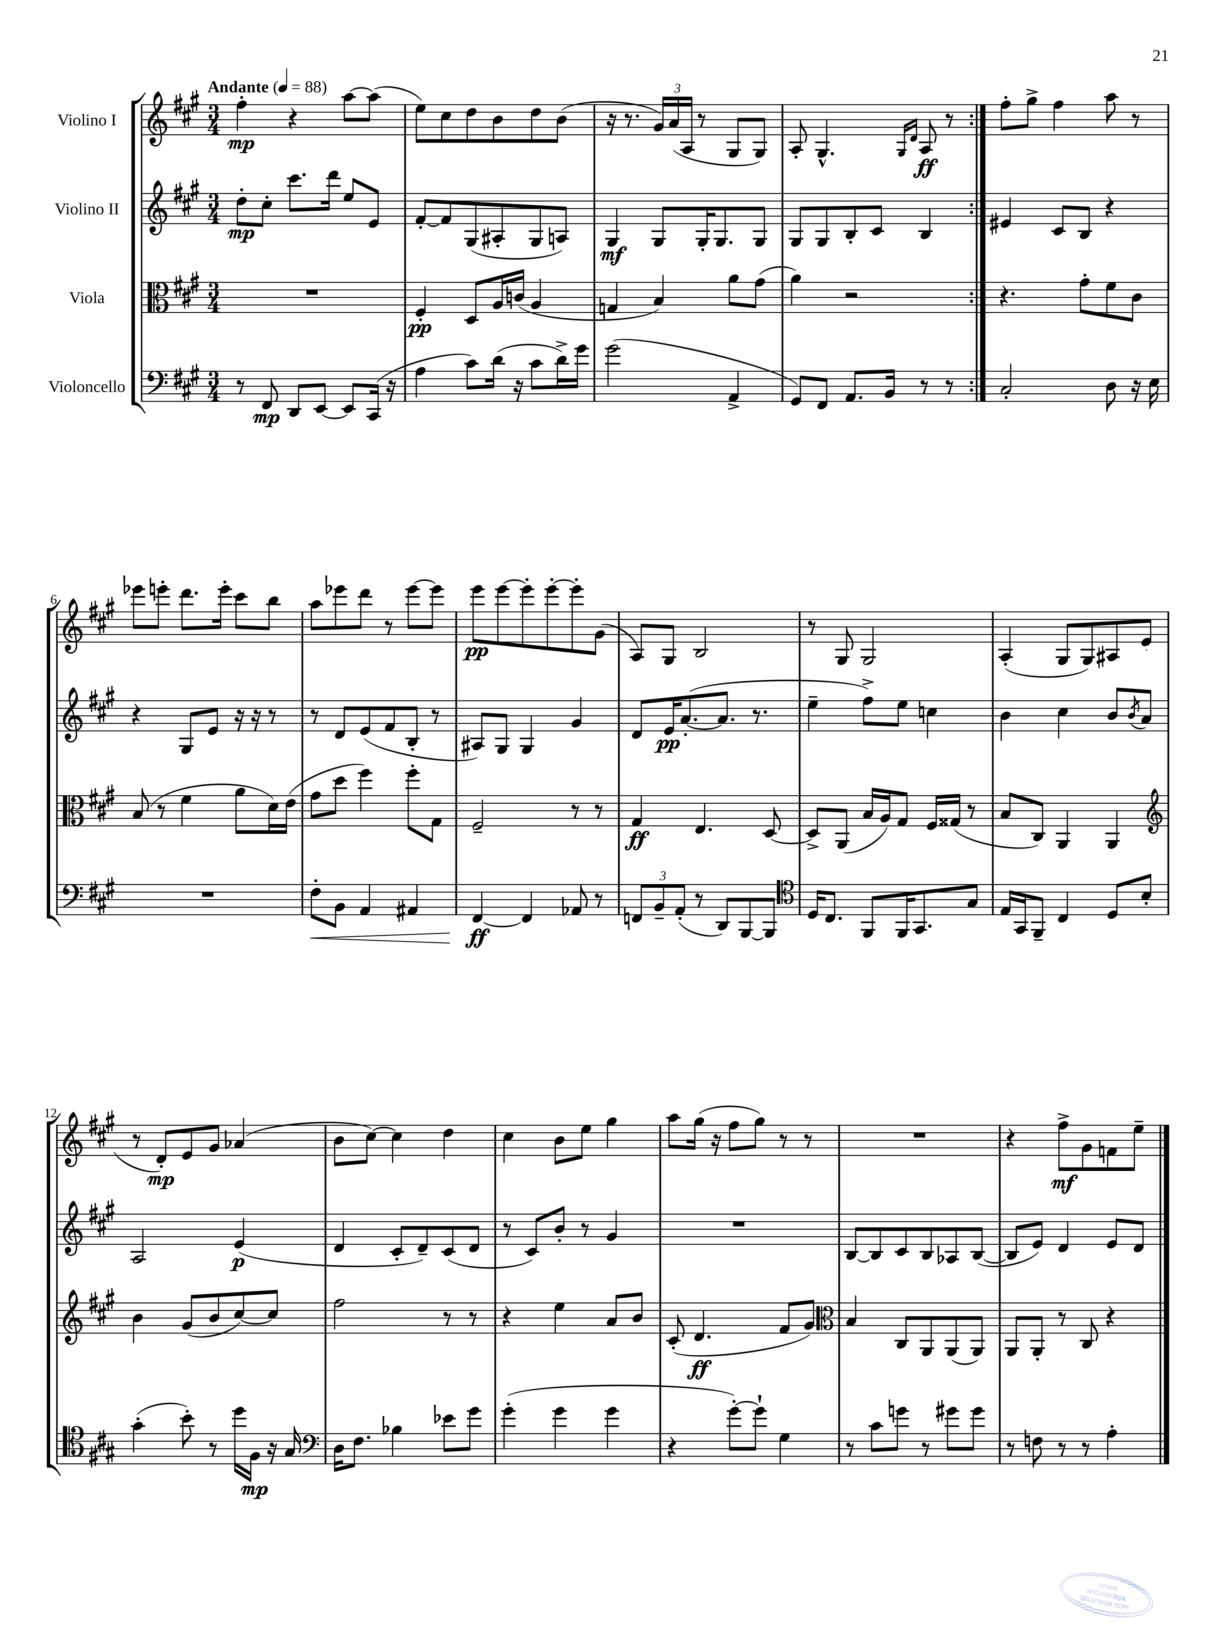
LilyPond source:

<<
\new StaffGroup <<
\new Staff = "s0" \with { instrumentName = "Violino I" } {
    \clef treble \key a \major \numericTimeSignature \time 3/4 \tempo "Andante" 4 = 88
    \repeat volta 2 { fis''4-.\mp r4 a''8~ a''8( |
    e''8) cis''8 d''8 b'8 d''8 b'8( |
    r16 r8. \tuplet 3/2 { gis'16) a'16( a16 } r8 gis8 gis8) |
    a8-. gis4.-^ \grace { gis16 d'16 } a8\ff r8 | }
    fis''8-. gis''8-> fis''4 a''8 r8 |
    ees'''8 e'''8-. d'''8. e'''16-. cis'''8 b''8 |
    a''8 ees'''8 d'''8 r8 ees'''8~ ees'''8 |
    e'''8\pp e'''8~ e'''8-. e'''8~-. e'''8-. gis'8( |
    a8) gis8 b2 |
    r8 gis8 gis2 |
    a4-.( gis8 gis8) ais8 e'8( |
    r8 d'8-.\mp) e'8 gis'8 aes'4( |
    b'8 cis''8~) cis''4 d''4 |
    cis''4 b'8 e''8 gis''4 |
    a''8 gis''16( r16 fis''8 gis''8) r8 r8 |
    R2. |
    r4 fis''8->\mf gis'8 f'8 e''8-- \bar "|." |
}
\new Staff = "s1" \with { instrumentName = "Violino II" } {
    \clef treble \key a \major \numericTimeSignature \time 3/4
    \repeat volta 2 { d''8-.\mp cis''8-. cis'''8. d'''16 e''8 e'8 |
    fis'8~-. fis'8 gis8( ais8-. gis8 a8) |
    gis4\mf gis8 gis16-. gis8. gis8 |
    gis8 gis8 b8-. cis'8 b4 | }
    eis'4 cis'8 b8 r4 |
    r4 gis8 e'8 r16 r16 r8 |
    r8 d'8 e'8( fis'8 b8-. r8 |
    ais8) gis8 gis4 gis'4 |
    d'8 e'16\pp a'8.~-.( a'8. r8. |
    e''4-- fis''8->) e''8 c''4 |
    b'4 cis''4 b'8 \acciaccatura { b'8 } a'8 |
    a2 e'4\p( |
    d'4 cis'8-. d'8--) cis'8( d'8 |
    r8 cis'8) b'8-. r8 gis'4 |
    R2. |
    b8~ b8 cis'8 b8 aes8 b8~( |
    b8 e'8) d'4 e'8 d'8 \bar "|." |
}
\new Staff = "s2" \with { instrumentName = "Viola" } {
    \clef alto \key a \major \numericTimeSignature \time 3/4
    \repeat volta 2 { R2. |
    fis4-.\pp d8 a16 c'16( a4 |
    g4 b4) a'8 gis'8( |
    a'4) r2 | }
    r4. gis'8-. fis'8 cis'8 |
    b8( r8 fis'4 a'8 d'16) e'16( |
    gis'8 d''8 fis''4) fis''8-. gis8 |
    fis2-- r8 r8 |
    gis4\ff e4. d8~ |
    d8-> a,8( b16 a16) gis8 fis16 gisis16( r8 |
    b8 cis8) a,4 a,4 |
    \clef treble b'4 gis'8( b'8 cis''8~) cis''8 |
    fis''2 r8 r8 |
    r4 e''4 a'8 b'8 |
    cis'8-.( d'4.\ff fis'8 gis'8) |
    \clef alto b4 cis8 a,8 a,8( a,8) |
    a,8 a,8-. r8 cis8 r4 \bar "|." |
}
\new Staff = "s3" \with { instrumentName = "Violoncello" } {
    \clef bass \key a \major \numericTimeSignature \time 3/4
    \repeat volta 2 { r8 fis,8\mp d,8 e,8~ e,8 cis,16( r16 |
    a4 cis'8) d'16( r16 cis'8 d'16->) gis'16 |
    gis'2( a,4-> |
    gis,8) fis,8 a,8. b,16 r8 r8 | }
    cis2-. d8 r16 e16 |
    R2. |
    fis8-.\< b,8 a,4 ais,4 |
    fis,4~\ff\! fis,4 aes,8 r8 |
    \tuplet 3/2 { f,8 b,8-- a,8-.( } r8 d,8) b,,8~ b,,8 |
    \clef tenor d16 cis8. fis,8 fis,16 gis,8. gis8 |
    e16 gis,16 fis,8-- cis4 d8 b8-. |
    gis'4-.( b'8-.) r8 d''16 fis16\mp r16 gis16 |
    \clef bass d16 fis8. bes4 ees'8 gis'8 |
    gis'4-.( gis'4 gis'4 |
    r4 gis'8~-.) gis'8-! gis4 |
    r8 cis'8 g'8 r8 gis'8 gis'8 |
    r8 f8 r8 r8 a4-. \bar "|." |
}
>>
>>
